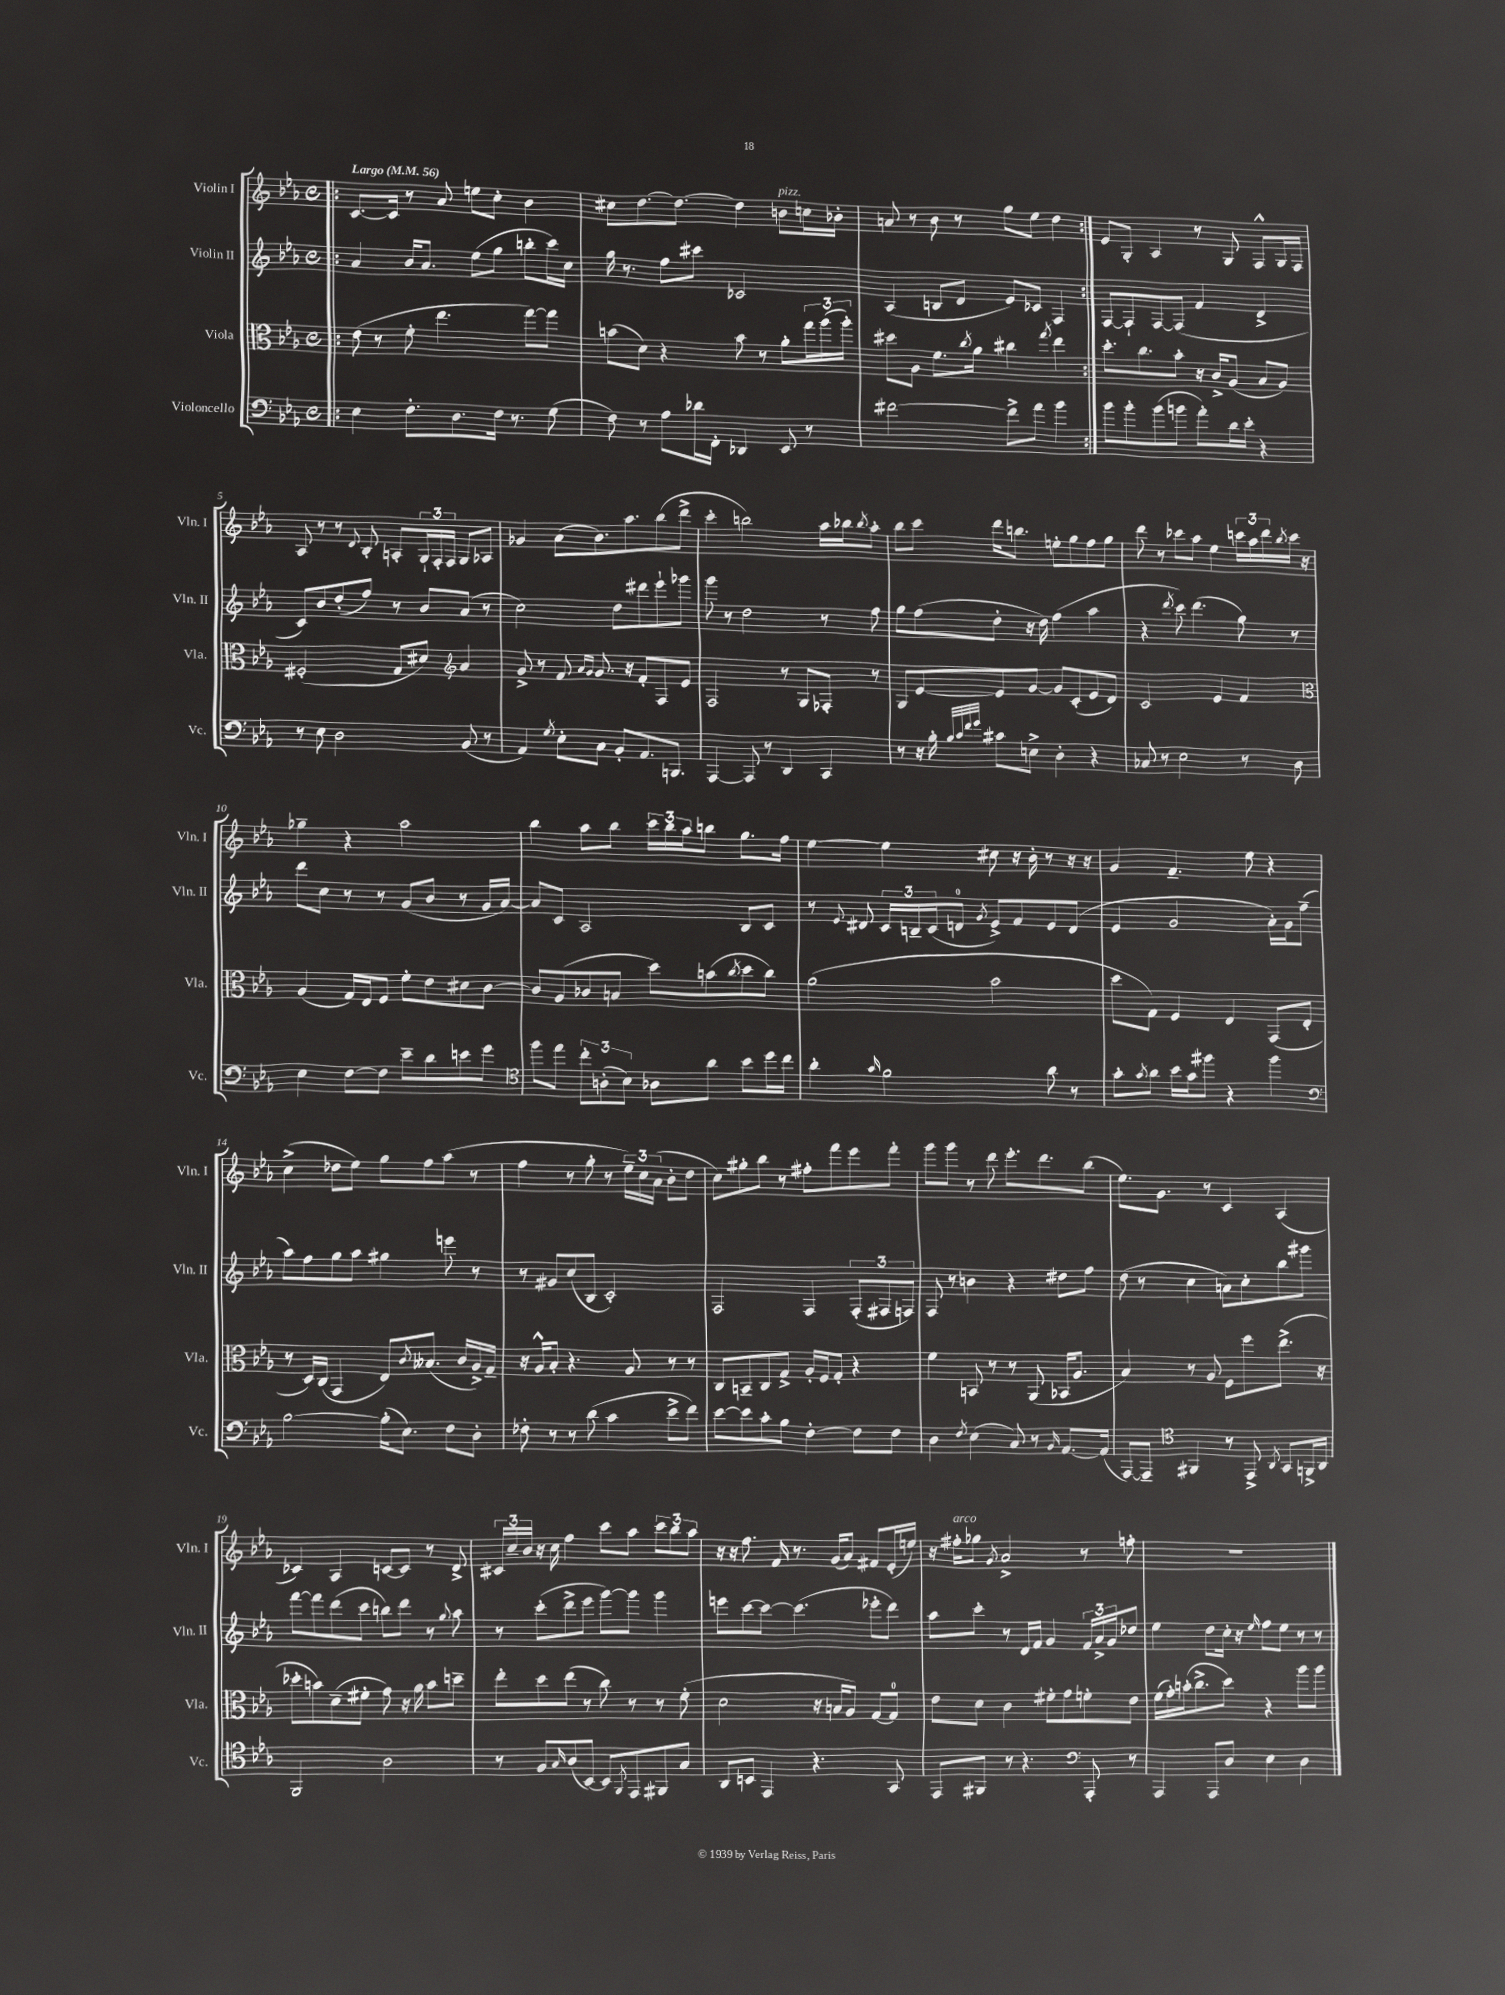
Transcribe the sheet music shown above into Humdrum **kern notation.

**kern	**kern	**kern	**kern
*staff4	*staff3	*staff2	*staff1
*clefF4	*clefC3	*clefG2	*clefG2
*k[b-e-a-]	*k[b-e-a-]	*k[b-e-a-]	*k[b-e-a-]
*M4/4	*M4/4	*M4/4	*M4/4
*met(c)	*met(c)	*met(c)	*met(c)
*MM56	*MM56	*MM56	*MM56
=!|:	=!|:	=!|:	=!|:
4E-	(8e-	4a-	[8.c
.	8r	.	.
.	.	.	16c]
8.F'	8f'	16b-	8r
.	.	8.a-	.
.	4.ee-	.	8a-
8.D	.	.	.
.	.	(8ee-	8ee
16F	.	8gg	8cc'
8.r	.	.	.
.	[8gg)	8bb'	4b-
(8G	8gg]	16ccc)	.
.	.	16cc	.
=	=	=	=
8F)	(8b	16gg	8cc#
.	.	8.r	.
8r	8d)	.	[8.dd
8A-	4r	8ff	.
.	.	.	8.dd_
16d-	.	8ccc#	.
16FF'	.	.	.
4DD-	8b	2c-	4dd]
.	8r	.	.
8EE-	8a-'	.	8b
8r	24gg	.	16cc
.	(24aa-	.	.
.	.	.	16b-'
.	24aa-')	.	.
=	=	=	=
[2f#	8dd#	(4A-	8a
.	8A-	.	8r
.	8.f	8B	8b-
.	.	8d	8r
.	8qcc	.	.
.	16a-	.	.
8f#^]	4cc#	8e-)	8gg
8a-	.	8c-	8ee-
.	8qgg	.	.
4b-	4ee-	4F	4dd
=:|!	=:|!	=:|!	=:|!
8b-	8.dd'	[8F	8e-
8b-'	.	8F`]	8G'
.	8.cc	.	.
(8b-	.	[8F	4A-
8b	8b-'	(8F]	.
8a-')	16r	4f	8r
.	16c^	.	.
16d	(8A-	.	8G
16e-'	.	.	.
4r	8B-	4d^	8F^^
.	8A-)	.	16G
.	.	.	16F
=	=	=	=
8r	(2F#'	8c)	8A-
8E-	.	8b-	8r
2D	.	(8dd'	8r
.	.	.	8qqd
.	.	8ff)	8B-'
.	8G	8r	8A'
.	8d#)	8b-	24G`
.	.	.	24F'
.	.	.	24F
*	*clefG2	*	*
(8BB-	4a-	(8a-	8G
8r	.	8r	8A-
=	=	=	=
4AA-)	8g^	2cc)	4g-
.	8r	.	.
8qG	.	.	.
8E-'	8f	.	(8a-
.	16qqa-	.	.
.	16qqg	.	.
8C	8.g	.	8.b-)
8BB-'	.	8dd	.
.	16r	.	8.aa-
8.AA-	8f'	8ddd#	.
.	8F	8eee-`	(8bb-
8.BBB	.	.	.
.	8e-	8ggg-	8ddd^
=	=	=	=
[4AAA-	2F	8ggg	4ccc'
.	.	8r	.
8AAA-]	.	2dd	2bb)
8r	.	.	.
4DD	8r	.	.
.	8G	.	.
4CC	8F-'	8r	16aa-
.	.	.	16bb-
.	.	.	8qbb-
.	8r	8ff	8aa-'
=	=	=	=
8r	8G	8gg	8bb-
16r	[8e-	(8ff	8ccc
16B-'	.	.	.
32qqB-	.	.	.
32qqc	.	.	.
32qqf	.	.	.
32qqg	.	.	.
8c#	8e-]	8dd'	16ddd
.	.	.	8.bb
8E^	[8g	16r	.
.	.	16dd)	.
4D'	8g]	(4ff	8ee'
.	(8c'	.	8gg
4r	8e-	4aa-	8ff
.	8d)	.	8gg
=	=	=	=
8C-	2c	4r	8ddd
8r	.	.	8r
.	.	8qddd	.
2E-	.	8ccc)	8ccc-
.	.	(4.ddd	8aa-
.	4e-	.	4ee-
8r	4f	8gg)	24ccc
.	.	.	24aa-
.	.	.	24ddd
.	.	.	8qbb-
8D	.	8r	16ccc
.	.	.	16r
=	=	=	=
*	*clefC3	*	*
4E-	(4A-	8ddd	4gg-~
.	.	8cc	.
[8F	16G)	8r	4r
.	16E-	.	.
8F]	8F	8r	.
8e-~	8f'	(8g	2aa-
8d	8e-	8b-	.
8e	8d#	8r	.
8g	[8c	16g	.
.	.	[16a-)	.
=	=	=	=
*clefC4	*	*	*
8ff	8c]	8a-]	4bb-
8ee-	(8A-	8c	.
12cc'	8c-	2A-	8aa-
(12A'	.	.	.
.	8B	.	8bb-
12B-)	.	.	.
8A-	8dd)	.	24ccc
.	.	.	24bb-
.	.	.	24aa-
8a-	(8b	.	8bb
.	8qcc	.	.
8b-	8dd	8B-	8.gg
16dd	8cc)	8c	.
16cc	.	.	16ff
=	=	=	=
4a-'	(2a-	8r	[4ee-
.	.	8qqe-	.
.	.	8d#	.
16qqg	.	.	.
2f	.	24c	4ee-]
.	.	24B~	.
.	.	(24c	.
.	.	8d	.
.	.	8qg	.
.	2b-	8e-^)	8cc#
.	.	8f	16r
.	.	.	16b-'
8a-	.	8e-	8r
8r	.	(8d	16r
.	.	.	16r
=	=	=	=
8g'	8dd	4e-	4g
8qg	.	.	.
8a-	8G)	.	.
16b-	4F	2g	4.f~
16g	.	.	.
8ff#	.	.	.
4r	4E-	.	.
.	.	.	8ee-
4ff#	(8GG	16a-')	4r
.	.	16g	.
.	8E-'	(8ff~	.
=	=	=	=
*clefF4	*	*	*
[2B-	8r	8aa-)	(4cc^
.	16D)	8ff	.
.	(16C	.	.
.	4GG	8gg	8dd-
.	.	8aa-	8ee-)
(16B-']	8E-)	4gg#	8gg
8.E-)	.	.	.
.	8qc	.	.
.	(8.B--	.	8ff
8F	.	8eee	(8aa-
.	16c	.	.
8D'	16A-^)	8r	8r
.	16G~	.	.
=	=	=	=
8F-'	16r	8r	4ff
.	16A-^^	.	.
8r	8B-'	8g#	.
8r	4.r	(8cc	8r
(8d	.	8B-	8gg'
4c	.	2c')	8r
.	8A-	.	24ee-~)
.	.	.	24cc
.	.	.	(24a-
8e-^	8r	.	8b-'
8f)	8r	.	8dd
=	=	=	=
[8e-	8C	2F	8cc)
8e-]	8BB~	.	8gg#'
8c'	8C	.	8bb-
8B-	8G^	.	8r
[4F'	16A-'	4F	8ff#'
.	16F	.	.
.	8G'	.	8fff
8F]	4r	(12F'	8eee-
.	.	12F#	.
8F	.	.	8fff'
.	.	12F)	.
=	=	=	=
4D	4f	8F	8ggg
.	.	8r	8ggg
8qF	.	.	.
(4E-	8BB	4b	8r
.	8r	.	8ddd
8C)	8r	4r	8.eee-'
8r	(8AA-	.	.
.	.	.	8.ddd
16qqBB-	.	.	.
[8.AA-	16BB-	8dd#	.
.	8.A-	.	.
.	.	8ff	(8bb-
(16AA-]	.	.	.
=	=	=	=
[8AAA-)	4B-)	(8dd	8.ee-)
8AAA-~]	.	8r	.
.	.	.	8.g
*clefC4	*	*	*
4FF#	8r	4cc	.
.	8A-	.	8r
8r	8F	8a)	4c
8EE-^	8ff	8cc'	.
8qAA-	.	.	.
8GG	(8.ee-^	8bb-	(4A-
16FF^	.	8ggg#	.
16AA-	16r	.	.
=	=	=	=
2FF	8dd-'	[8fff	4c-)
.	8b)	8fff]	.
.	(8d~	(8ddd	4A-
.	8f#'	8ccc	.
2A-	8g)	8bb)	[8c
.	16r	8ddd	8c]
.	16a-	.	.
.	8b	8r	8r
.	.	8qqgg	.
.	8dd~	8aa-	8d^
=	=	=	=
8r	8ee-'	8r	24c#
.	.	.	24cc~
.	.	.	24b-
8F	8dd	(8ccc'	16r
.	.	.	16cc
16qqG	.	.	.
(8A-	(8ee-	8ddd^	4ff
[8BB-)	8r	8eee-	.
8BB-]	8cc)	[8ggg)	8ccc
8qFF	.	.	.
8EE-	8r	8ggg]	8aa-
8FF#	8r	4ggg	12ccc
.	.	.	12bb-
8G	(8f'	.	.
.	.	.	12aa-
=	=	=	=
8AA-	2d	8eee	16r
.	.	.	16r
8BB	.	[8ccc	8.ff
4EE-	.	8ccc_	.
.	.	.	16f
.	.	(4.ccc]	8.r
4.r	16r	.	.
.	16B	.	(16g
.	8A-)	.	8a-)
.	[8G	8eee-'	8f#
8GG	8G]	8ddd)	(16e-'
.	.	.	16ee)
=	=	=	=
8EE-	8e-	8aa-	16r
.	.	.	16ff#'
8FF#	8d	8ccc'	8gg-
.	.	.	8qg
8r	4c	8r	2a-^
4.r	.	16d	.
.	.	16f	.
.	8f#'	4g	.
.	8g	.	.
*clefF4	*	*	*
8AAA-'	8f'	24f	8r
.	.	24a-^	.
.	.	24g	.
8r	8e-	8dd-	8ff'
=	=	=	=
4AAA-	(16f	4ee-	1r
.	16g')	.	.
.	(16b'	.	.
.	8.cc^	.	.
8AAA-	.	8dd	.
8D	8dd)	16cc'	.
.	.	16r	.
.	.	16qqee-	.
4E-	4r	8ff	.
.	.	8ee-	.
4D	8aa-	8r	.
.	8aa-	8r	.
==	==	==	==
*-	*-	*-	*-
